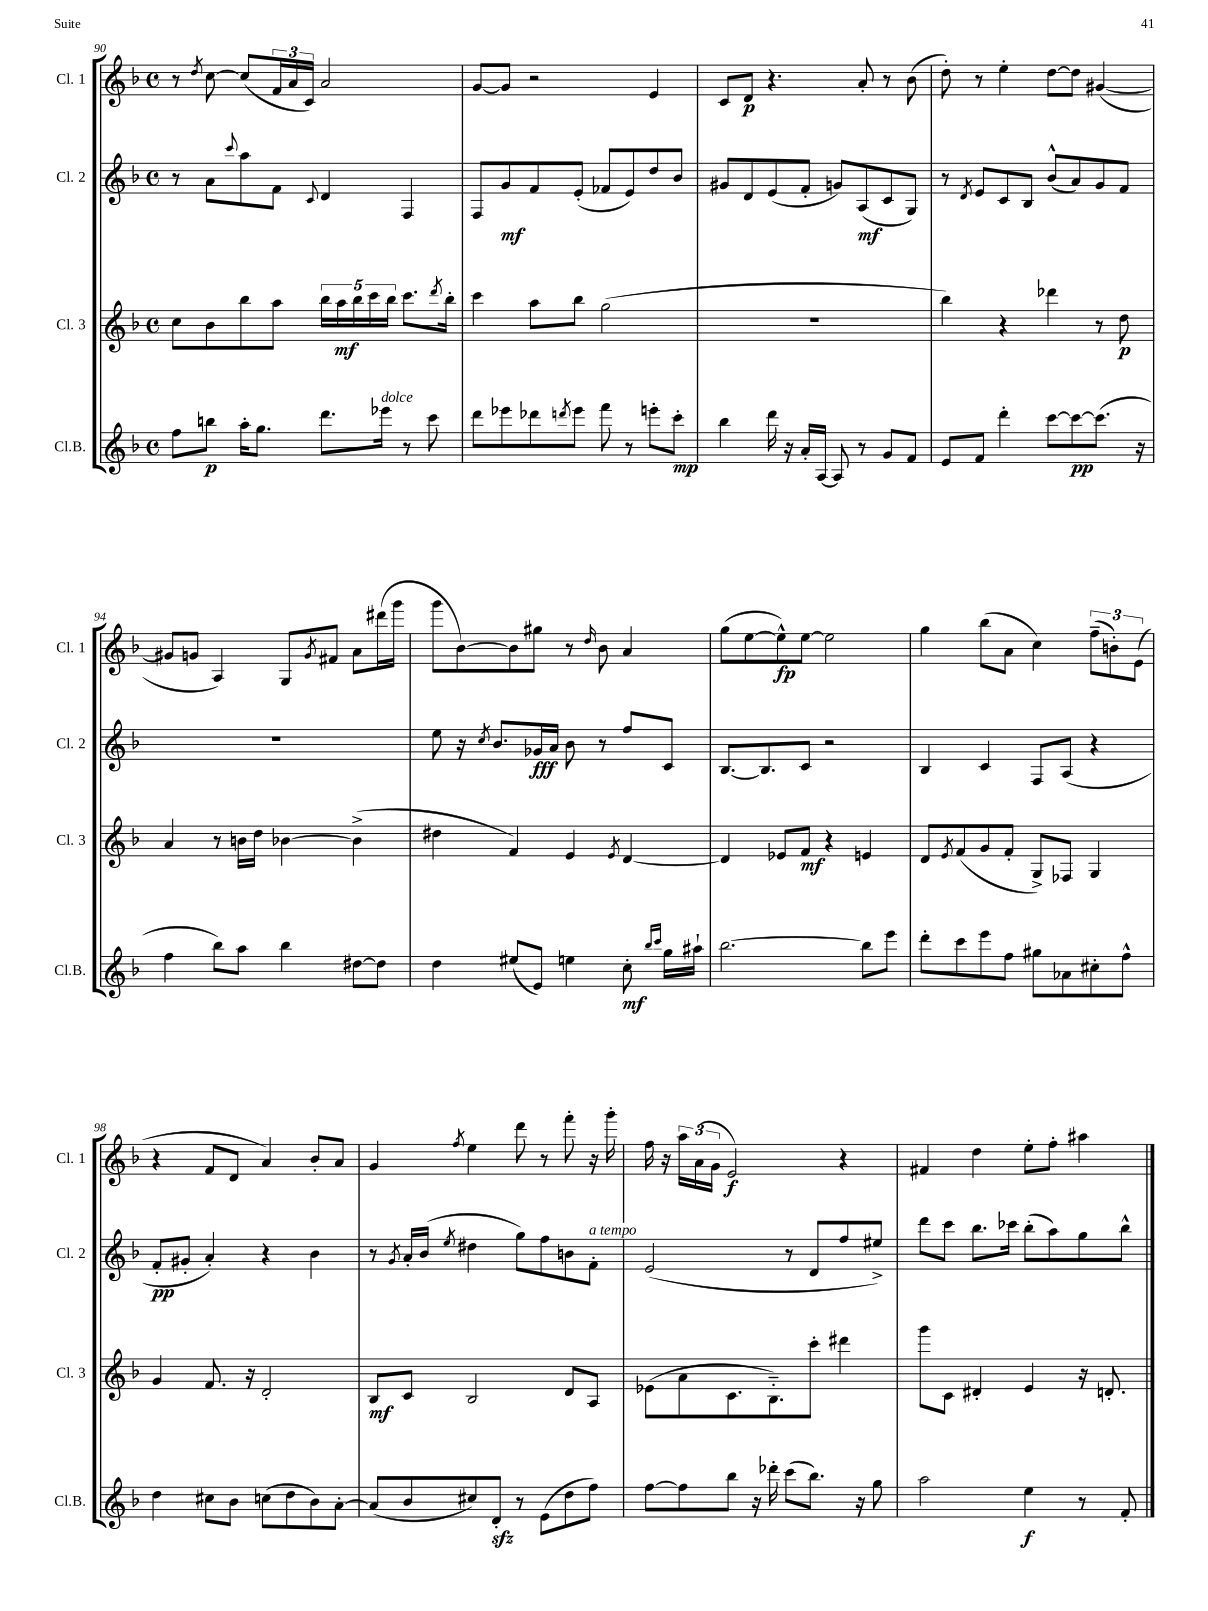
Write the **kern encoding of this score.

**kern	**kern	**kern	**kern
*staff4	*staff3	*staff2	*staff1
*clefG2	*clefG2	*clefG2	*clefG2
*k[b-]	*k[b-]	*k[b-]	*k[b-]
*M4/4	*M4/4	*M4/4	*M4/4
*met(c)	*met(c)	*met(c)	*met(c)
8ff\L	8cc\L	8r	8r
.	.	.	8qdd/
8bb\J	8b-\	8a\L	[8cc\
.	.	8qqccc/	.
16aa'\LK	8bb-\	8aa\	(8cc/]L
8.gg\J	.	.	.
.	8aa\J	8f\J	24f/L
.	.	.	24a/
.	.	.	24c/JJ)
.	.	8qqc/	.
8.ddd\L	20bb-\LL	4d/	2a/
.	20aa\	.	.
.	20bb-\	.	.
.	20ccc\	.	.
16eee-\Jk	.	.	.
.	20bb-\JJ	.	.
8r	8.ccc\L	4F/	.
8ccc\	.	.	.
.	8qddd/	.	.
.	16bb-'\Jk	.	.
=	=	=	=
8ddd\L	4ccc\	8F/L	[8g/L
8eee-\	.	8g/	8g/]J
8ddd-\	8aa\L	8f/	2r
8qddd/	.	.	.
8eee-\J	8bb-\J	(8e'/J	.
8fff\	(2gg\	8f-/L	.
8r	.	8e/)	.
8eee'\L	.	8dd/	4e/
8ccc'\J	.	8b-/J	.
=	=	=	=
4bb-\	1r	8g#/L	8c/L
.	.	8d/	8d/J
16ddd\	.	(8e/	4.r
16r	.	.	.
16a'/LL	.	8f'/J	.
[16A/JJ	.	.	.
8A/]	.	8g/L)	.
8r	.	(8A/	8a'/
8g/L	.	8c/	8r
8f/J	.	8G/J)	(8b-\
=	=	=	=
8e/L	4bb-\)	8r	8dd'\)
.	.	8qd/	.
8f/J	.	8e/L	8r
4ddd'\	4r	8c/	4ee'\
.	.	8B-/J	.
[8ccc\L	4ddd-\	(8b-^^/L	[8dd\L
8ccc\_	.	8a/)	8dd\]J
(8.ccc\]J	8r	8g/	([4g#/
.	8dd\	8f/J	.
16r	.	.	.
=	=	=	=
4ff\	4a/	1r	8g#/]L
.	.	.	8g/J
8bb-\L)	8r	.	4A/)
8aa\J	16b\LL	.	.
.	16dd\JJ	.	.
4bb-\	[4b-\	.	8G/L
.	.	.	8qg/
.	.	.	8f#/J
[8dd#\L	(4b-^\]	.	8a\L
8dd#\]J	.	.	(16ddd#\L
.	.	.	16ggg\JJ
=	=	=	=
4dd\	4dd#\	8ee\	8ggg\L
.	.	16r	[8b-\)
.	.	8qcc/	.
.	.	8.b-/L	.
(8ee#/L	4f/)	.	8b-\]
8e/J)	.	16g-/L	8gg#\J
.	.	16a/JJ	.
4ee\	4e/	8b-\	8r
.	.	.	16qqdd/
.	.	8r	8b-\
.	8qe/	.	.
8cc'\	[4d/	8ff/L	4a/
16qqbb-/LL	.	.	.
16qqccc/JJ	.	.	.
16gg\LL	.	8c/J	.
16aa#`\JJ	.	.	.
=	=	=	=
[2.bb-\	4d/]	[8.B-/L	(8gg\L
.	.	.	[8ee\
.	.	8.B-/]	.
.	8e-/L	.	8ee^^\])
.	8f/J	8c/J	[8ee\J
.	4r	2r	2ee\]
8bb-\]L	4e/	.	.
8eee\J	.	.	.
=	=	=	=
8ddd'\L	8d/L	4B-/	4gg\
.	8qe/	.	.
8ccc\	(8f/	.	.
8eee\	8g/	4c/	(8bb-\L
8ff\J	8f'/J	.	8a\J
8gg#\L	8G^/L)	8F/L	4cc\)
8a-\	8F-/J	(8A/J	.
8cc#'\	4G/	4r	(12ff~\L
.	.	.	12b'\)
8ff^^\J	.	.	.
.	.	.	(12e\J
=	=	=	=
4dd\	4g/	8f'/L	4r
.	.	8g#'/J	.
8cc#\L	8.f/	4a'/)	8f/L
8b-\J	.	.	8d/J
.	16r	.	.
(8cc\L	2d'/	4r	4a/)
8dd\	.	.	.
8b-\)	.	4b-\	8b-'/L
[8a'\J	.	.	8a/J
=	=	=	=
(8a/]L	8B-/L	8r	4g/
.	.	8qg/	.
8b-/	8c/J	16a'/LL	.
.	.	(16b-/JJ	.
.	.	8qee/	8qff/
8cc#/)	2B-/	4dd#\	4ee\
8d'/J	.	.	.
8r	.	8gg\L)	8ddd\
(8e\L	.	8ff\	8r
8dd\	8d/L	8b\	8fff'\
8ff\J)	8A/J	8f'\J	16r
.	.	.	16ggg'\
=	=	=	=
[8ff\L	(8e-\L	(2e/	16ff\
.	.	.	16r
8ff\]	8a\	.	24aa\LL
.	.	.	(24a\
.	.	.	24g\JJ
8bb-\J	8.c\	.	2e/)
16r	.	.	.
16ddd-'\	8.B-'~\)	.	.
(8ccc\L	.	8r	.
8.bb-\J)	8ccc'\J	8d/L	.
.	4ddd#\	8ff/	4r
16r	.	.	.
8gg\	.	8ee#^/J)	.
=	=	=	=
2aa\	8ggg\L	8ddd\L	4f#/
.	8c\J	8ccc\J	.
.	4d#'/	8.bb-\L	4dd\
.	.	16ccc-\Jk	.
4ee\	4e/	(8bb-'\L	8ee'\L
.	.	8aa\)	8ff'\J
8r	16r	8gg\	4aa#\
.	8.d'/	.	.
8f'/	.	8bb-^^\J	.
==	==	==	==
*-	*-	*-	*-
